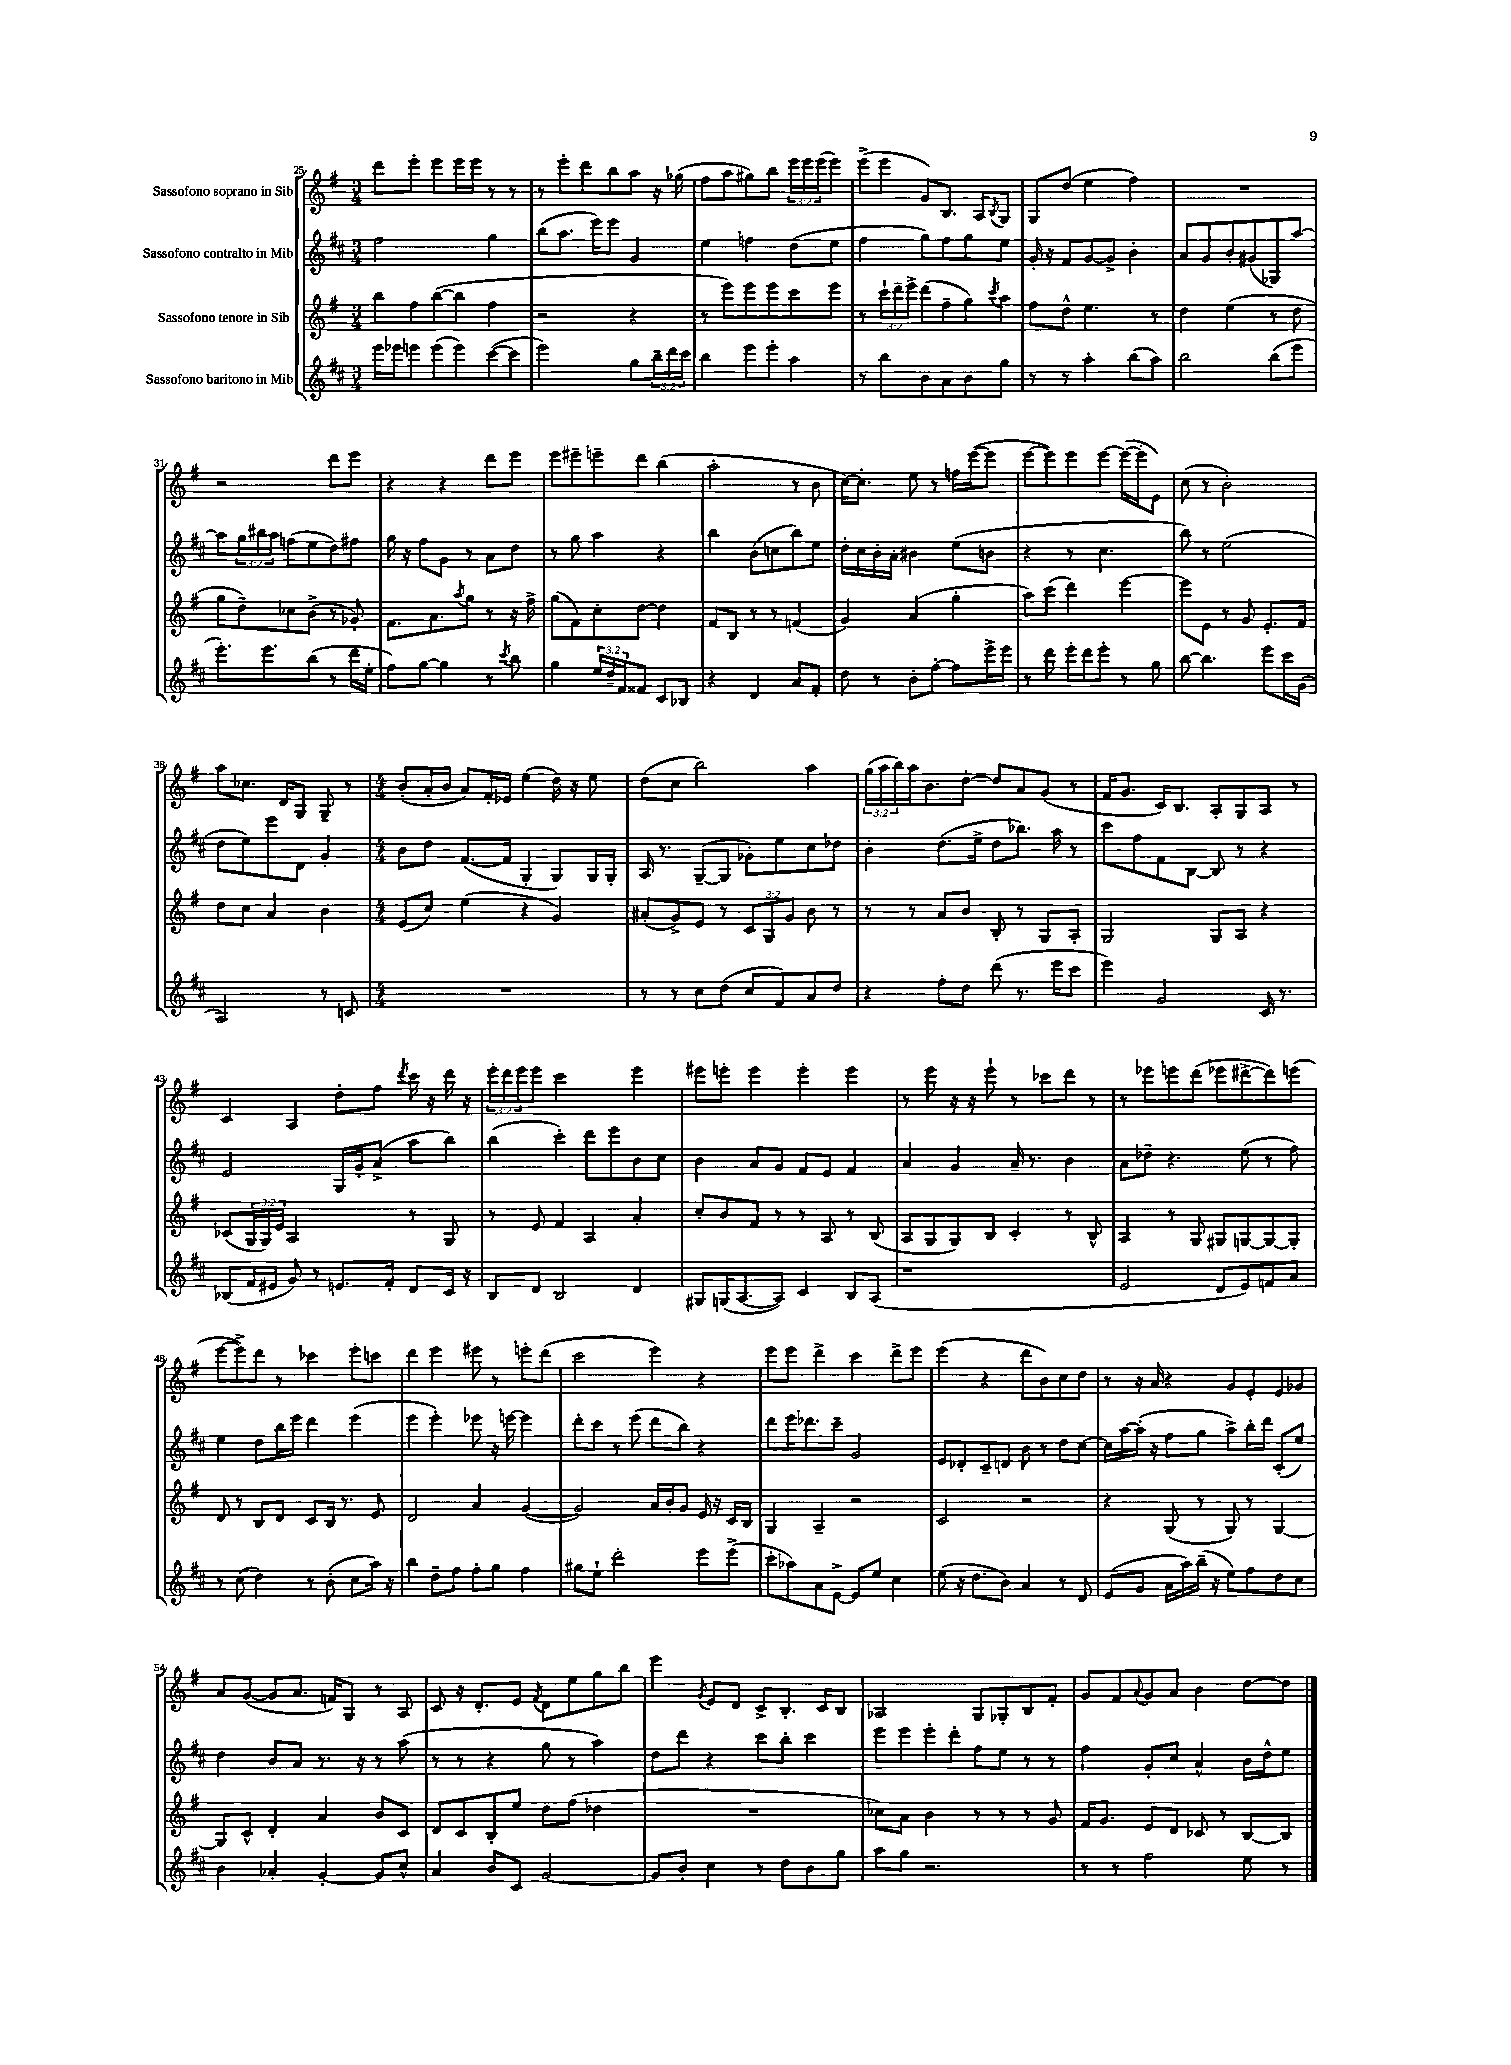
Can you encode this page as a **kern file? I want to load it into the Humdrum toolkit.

**kern	**kern	**kern	**kern
*part4	*part3	*part2	*part1
*staff4	*staff3	*staff2	*staff1
*I"Sassofono baritono in Mib	*I"Sassofono tenore in Sib	*I"Sassofono contralto in Mib	*I"Sassofono soprano in Sib
*clefG2	*clefG2	*clefG2	*clefG2
*k[f#c#]	*k[f#]	*k[f#c#]	*k[f#]
*M3/4	*M3/4	*M3/4	*M3/4
=25	=25	=25	=25
16eee\LL	8bb\L	2ff#\	8ddd\L
16eee-X\J	.	.	.
8eeen\J	8ff#\	.	8eee'\J
(8eee\L	([8bb\	.	8eee\L
8eee\)	8bb\J]	.	16eee\L
.	.	.	16eee\JJ
([8ccc#\	4ff#\	4gg\	8r
8ccc#\J]	.	.	8r
=26	=26	=26	=26
2eee\)	2r	(8bb\L	8r
.	.	8.aa\J	8eee'\L
.	.	.	8ddd\
.	.	16eee\KL)	.
.	.	8eee\J	8bb\
8gg\L	4r	4g/	8aa\J
24bb~\L	.	.	16r
24ddd\	.	.	.
.	.	.	(16gg-X\
24ccc#\JJ	.	.	.
=27	=27	=27	=27
4bb\	8r	4ee\	8ff#\L
.	8eee\L)	.	8aa\
8eee\L	8eee\	4ffn\	8gg#X\)
8eee'\J	8eee\	.	8bb\J
4aa\	8ccc\	(8dd\L	24eee\LL
.	.	.	24eee\
.	.	.	(24eee\J
.	8eee\J	8ee\J	8eee\J)
=28	=28	=28	=28
8r	8r	4ff#\	(8eee^\L
8bb\L	24ccc`\LL	.	8eee\J
.	24ddd~\	.	.
.	24eee^\JJ	.	.
8b\	(8ddd\L	8gg\L)	8g/L)
8a\	8ff#~\	8ff#\	8.B/J
8b\	8gg\)	8gg\	.
.	.	.	16A/KL
.	8qccc/	.	8qB/
8gg\J	8aa\J	8ee\J	8G/J
=29	=29	=29	=29
8r	8ff#\L	16g'/	8G/L
.	.	16r	.
8r	8dd^^\J	8f#/L	(8dd/J
4aa'\	4.ee\	[8g/	4ee\
.	.	8g^/J]	.
(8bb\L	.	4b'\	4ff#\)
8aa\J)	8r	.	.
=30	=30	=30	=30
2bb\	4dd\	8a/L	2.r
.	.	8g/	.
.	(4ee\	8b'/	.
.	.	(8g#X/	.
(8bb\L	8r	8G-X/)	.
8eee\J	8dd\	[8aa/J	.
!!LO:LB:g=z
=31	=31	=31	=31
8.eee'\L)	8gg\L	8aa\L]	2r
.	8dd~\)	24gg\L	.
.	.	24bb#X\	.
8.eee\	.	.	.
.	.	24aa\JJ	.
.	8cc-X\	(8ffn\L	.
(8bb\J	(8b^\J	8ee\	.
8r	8r	8dd\)	8ddd\L
16ddd\LL	8g-X'/)	8ff#X\J	8eee\J
16ee'\JJ	.	.	.
=32	=32	=32	=32
8ff#\L)	8.f#\L	16gg\	4r
.	.	16r	.
[8gg\J	.	8ff#\L	.
.	8.a\	.	.
4gg\]	.	8g\J	4r
.	8qaa/	.	.
.	8gg\J	8r	.
8r	8r	8a\L	8ddd\L
8qccc#/	.	.	.
8bb\	16r	8dd\J	8eee\J
.	16ff#^\	.	.
=33	=33	=33	=33
4gg\	(8gg\L	8r	8eee\L
.	8f#\)	8gg\	8eee#X~\
24ee/LL	8cc'\	4aa\	8eeen~\
24dd~/	.	.	.
24f#/J	.	.	.
8f##X/J	[8dd\J	.	8ddd\J
8c#/L	4dd\]	4r	(4bb\
8B-X/J	.	.	.
=34	=34	=34	=34
4r	8f#/L	4bb\	2aa'\
.	8B/J	.	.
4d/	8r	(8b\L	.
.	8r	8ccn\	.
8a/L	(4fn/	8bb\)	8r
8f#'/J	.	8ee\J	8b\
=35	=35	=35	=35
8dd\	4g/)	16dd'\LL	[16cc\KL)
.	.	16cc#\	8.cc'\J]
8r	.	16b'\	.
.	.	16a'\JJ	.
8b'\L	(4a/	4b#X\	8ee\
[8ff#'\J	.	.	8r
8ff#\L]	4gg'\	(8ee\L	16ffn\LL
.	.	.	([16eee\J
16eee^\L	.	8bn\J	8eee\J]
16eee\JJ	.	.	.
=36	=36	=36	=36
8r	8aa\L)	4r	[8eee\L
8ddd\	(8ccc\J	.	8eee\])
16eee'\LL	4ddd\)	8r	8eee\
16ddd\J	.	.	.
8eee'\J	.	4.cc#\	[8eee\J
8r	[4eee\	.	(16eee\LL_
.	.	.	16eee'\J]
8gg\	.	.	8e\J)
=37	=37	=37	=37
[8bb\	8eee\L]	8bb\)	(8cc\
4.bb\]	8e\J	8r	8r
.	8r	(2ee\	2b'\)
.	8g/	.	.
8eee\L	8.e'/L	.	.
16ccc#\L	.	.	.
(16g\JJ	16f#/Jk	.	.
!!LO:LB:g=z
=38	=38	=38	=38
2A/)	8dd\L	8dd\L	8aa\L
.	8cc\J	8ee\)	8.cc-X\J
.	4a/	8eee\	.
.	.	.	16d/KL
.	.	8d\J	8G/J
8r	4b\	4g'/	8G~/
8cn/	.	.	8r
=39	=39	=39	=39
*M4/4	*M4/4	*M4/4	*M4/4
1r	(8e/L	8b\L	(8b'/L
.	8cc/J)	8dd\J	16a'/L
.	.	.	16b/JJ
.	(4ee\	([8.f#/L	8a/L)
.	.	.	16f#'/L
.	.	16f#/Jk]	16e-X/JJ
.	4r	4G'/	(4ee\
.	4g/)	8G/L)	16dd\)
.	.	.	16r
.	.	16G/L	8ee\
.	.	16G'/JJ	.
=40	=40	=40	=40
8r	(8a#X'/L	16A/	(8dd\L
.	.	8.r	.
8r	8g^/)	.	8cc\J
8cc#\L	8e/J	([8G~/L	2bb\)
(8dd\J	8r	8G/J]	.
8cc#/L	12c/L	8g-X'\L)	.
.	12G/	.	.
8f#/)	.	8ee\	.
.	12g/J	.	.
8a/	8b\	8cc#\	4aa\
8dd/J	8r	8dd-X\J	.
=41	=41	=41	=41
4r	8r	4b'\	(24gg\LL
.	.	.	24aa\
.	.	.	24bb\)
.	8r	.	16aa\J
.	.	.	8.b\
8ff#'\L	8a/L	(8.dd\L	.
8dd\J	8b/J	.	[8dd'\J
.	.	16ee^\Jk	.
(8ddd\	8B'/	8dd\L	8dd/L]
8.r	8r	8.bb-X\J)	8a/
.	8G/L	.	(8g/J
16eee\KL	.	16aa\	.
8ccc#\J	8A'/J	8r	8r
=42	=42	=42	=42
4eee\)	2G/	8ccc#\L	16f#/KL
.	.	.	8.g/J
.	.	8ff#\	.
2g/	.	8f#\	16c/KL)
.	.	.	8.B/J
.	.	[8B\J	.
.	8G/L	8B/]	8A'/L
.	8A/J	8r	8G/
16c#/	4r	4r	8A/J
8.r	.	.	.
.	.	.	8r
!!LO:LB:g=z
=43	=43	=43	=43
(8B-X/L	(8c-X/L	2e/	4c/
16f#/L	24G/L	.	.
.	24G/)	.	.
16e#X/JJ	.	.	.
.	24e/JJ	.	.
8g/)	2A/	.	4A/
8r	.	.	.
8.en/L	.	16G/LL	8dd'\L
.	.	16g'/J	.
.	.	(8a^/J	8ff#\J
16f#'/Jk	.	.	.
.	.	.	8qddd/
8d/L	8r	8aa\L	16ccc\
.	.	.	16r
16c#/Jk	8G/	8bb\J)	16ddd\
16r	.	.	16r
=44	=44	=44	=44
8B/L	8r	(4bb\	24eee'\LL
.	.	.	24ddd\
.	.	.	24eee\J
8d/J	8e/	.	8eee\J
2B/	4f#/	4ccc#'\)	2ccc\
.	4A/	8ddd\L	.
.	.	8eee\	.
4d/	4a'/	8b\	4eee\
.	.	8cc#\J	.
=45	=45	=45	=45
8G#X/L	8cc'/L	4b\	8eee#X\L
(16Gn/K	8b/	.	8eeen'\J
[8.A/	.	.	.
.	8f#/J	8a/L	4eee\
8A/J])	8r	8g/J	.
4c#/	8r	8f#/L	4eee'\
.	8A/	8e/J	.
8B/L	8r	4f#/	4eee\
(8A/J	(8B/	.	.
=46	=46	=46	=46
1r	8A/L	4a/	8r
.	8G/	.	8eee\
.	8G/)	4g/	16r
.	.	.	16r
.	8B/J	.	8eee`\
.	4c'/	16a~/	8r
.	.	8.r	.
.	.	.	8ccc-X\L
.	8r	4b\	8ddd\J
.	8B^^/	.	8r
=47	=47	=47	=47
2e/	4A/	8a\L	8r
.	.	8dd-X~\J	8eee-X\L
.	8r	4.r	8eeen\
.	8G/	.	(8ddd\J
8d/L	8G#X/L	.	8eee-X\L
8e/)	[8Gn/	(8ee\	[8ddd#X^\
8fn/	8G/_	8r	8ddd#\])
8a/J	8G'/J]	8ff#\)	(8eeen\J
!!LO:LB:g=z
=48	=48	=48	=48
8r	8d/	4ee\	[8eee\L
(8cc#\	8r	.	8eee^\])
4dd\)	8B/L	8dd\L	8ddd\J
.	8d/J	16bb\L	8r
.	.	16eee\JJ	.
8r	8c/L	4ddd\	4ccc-X\
(8b'\	16B/Jk	.	.
.	8.r	.	.
8cc#\L	.	(4eee\	8eee'\L
16aa\Jk)	8e/	.	8cccn\J
16r	.	.	.
=49	=49	=49	=49
4bb\	2d/	4eee\	4ddd\
8dd~\L	.	4eee'\)	4eee\
8ff#\J	.	.	.
8ff#'\L	4a/	8eee-X\	8eee#X\
8gg\J	.	16r	8r
.	.	[16eeen\	.
4ff#\	([4g/	4eee\]	8eeen'\L
.	.	.	(8ddd\J
=50	=50	=50	=50
8gg#X\L	2g/])	8ddd'\L	2ccc\
8ee`\J	.	8ccc#\J	.
2ddd'\	.	8r	.
.	.	(8eee\	.
.	16a/LL	8ddd\L	4eee\)
.	16b'/J	.	.
.	8g/J	8bb\J)	.
8eee\L	16e/	4r	4r
.	16r	.	.
(8eee^\J	16c/LL	.	.
.	16B/JJ	.	.
=51	=51	=51	=51
8ccc#'\L	4G/	8ddd\L	8eee\L
8aa-X\)	.	16eee\K	8eee\J
.	.	8.ddd-X\	.
8a\	4A~/	.	4ddd^\
[8e^\J	.	8ccc#~\J	.
8e/L]	2r	2g/	4ccc\
8ee/J	.	.	.
4cc#\	.	.	8ddd^\L
.	.	.	8eee\J
=52	=52	=52	=52
(8ee\	2c/	8e/L	(4eee\
16r	.	8d-X'/	.
8.dd\L	.	.	.
.	.	8c#~/	4r
8b\J)	.	8dn/J	.
4a/	2r	8b\	8ddd\L
.	.	8r	8b\)
8r	.	8dd\L	8cc\
8d/	.	[8cc#\J	8dd\J
=53	=53	=53	=53
(8e/L	4r	16cc#\LL]	8r
.	.	[16aa\	.
8g/J	.	(16aa'\JJ]	16r
.	.	16r	16a/
16a\LL	(8G/	8ff#\L	4r
16aa\)	.	.	.
(16bb~\JJ	8r	8gg\J	.
16r	.	.	.
8ee\L)	8G/)	8aa^\L)	8g/L
8ff#\	8r	16bb'\L	8e'/
.	.	16ddd\JJ	.
8dd\	[4G/	(8c#'/L	8e/
8cc#\J	.	8ee/J)	8g-X/J
!!LO:LB:g=z
=54	=54	=54	=54
4b\	8G/L]	4dd\	8a/L
.	8c^^/J	.	([8g/J
4a-X'/	4d'/	8b/L	8g/L]
.	.	8a/J	8.a/J
[4g'/	4a/	8.r	.
.	.	.	16fn/KL)
.	.	.	8G/J
.	.	16r	.
8g/L]	8b/L	8r	8r
8cc#^^/J	8c/J	(8aa\	8A/
=55	=55	=55	=55
4a/	8d/L	8r	8c/
.	8c/	8r	16r
.	.	.	8.d'/L
8b/L	8B'/	4r	.
8c#/J	8ee/J	.	8e/J
.	.	.	8qf#/
[2g/	8dd\L	8gg\	8d\L
.	(8ff#\J	8r	8ee\
.	4dd-X\	4aa\)	8gg\
.	.	.	8bb\J
=56	=56	=56	=56
8g/L]	1r	8dd\L	4eee\
8b'/J	.	8ddd\J	.
.	.	.	8qg/
4cc#\	.	4r	8e/L
.	.	.	8d/J
8r	.	8ccc#\L	8c^/L
8dd\L	.	8bb'\J	8.B'/J
8b\	.	4ccc#\	.
.	.	.	16c/KL
8gg\J	.	.	8B/J
=57	=57	=57	=57
8aa\L	8cc-X\L)	8eee\L	2A-X/
8gg\J	8a\J	8eee\	.
2.r	4b\	8eee'\	.
.	.	8ddd'\J	.
.	8r	8ff#\L	8G/L
.	8r	8ee\J	8G-X'/
.	8r	8r	8B/
.	8g/	8r	8f#'/J
=58	=58	=58	=58
8r	16f#/KL	4ff#\	8g/L
.	8.g/J	.	.
8r	.	.	8f#/
.	.	.	8qqa/
2ff#\	8e/L	8g'/L	8g/
.	8d/J	8cc#/J	8a/J
.	8c-X/	4a^^/	4b\
.	8r	.	.
8ee\	[8B/L	16b\LL	[8dd\L
.	.	16dd^^\J	.
8r	8B/J]	8ee\J	8dd\J]
==	==	==	==
*-	*-	*-	*-
